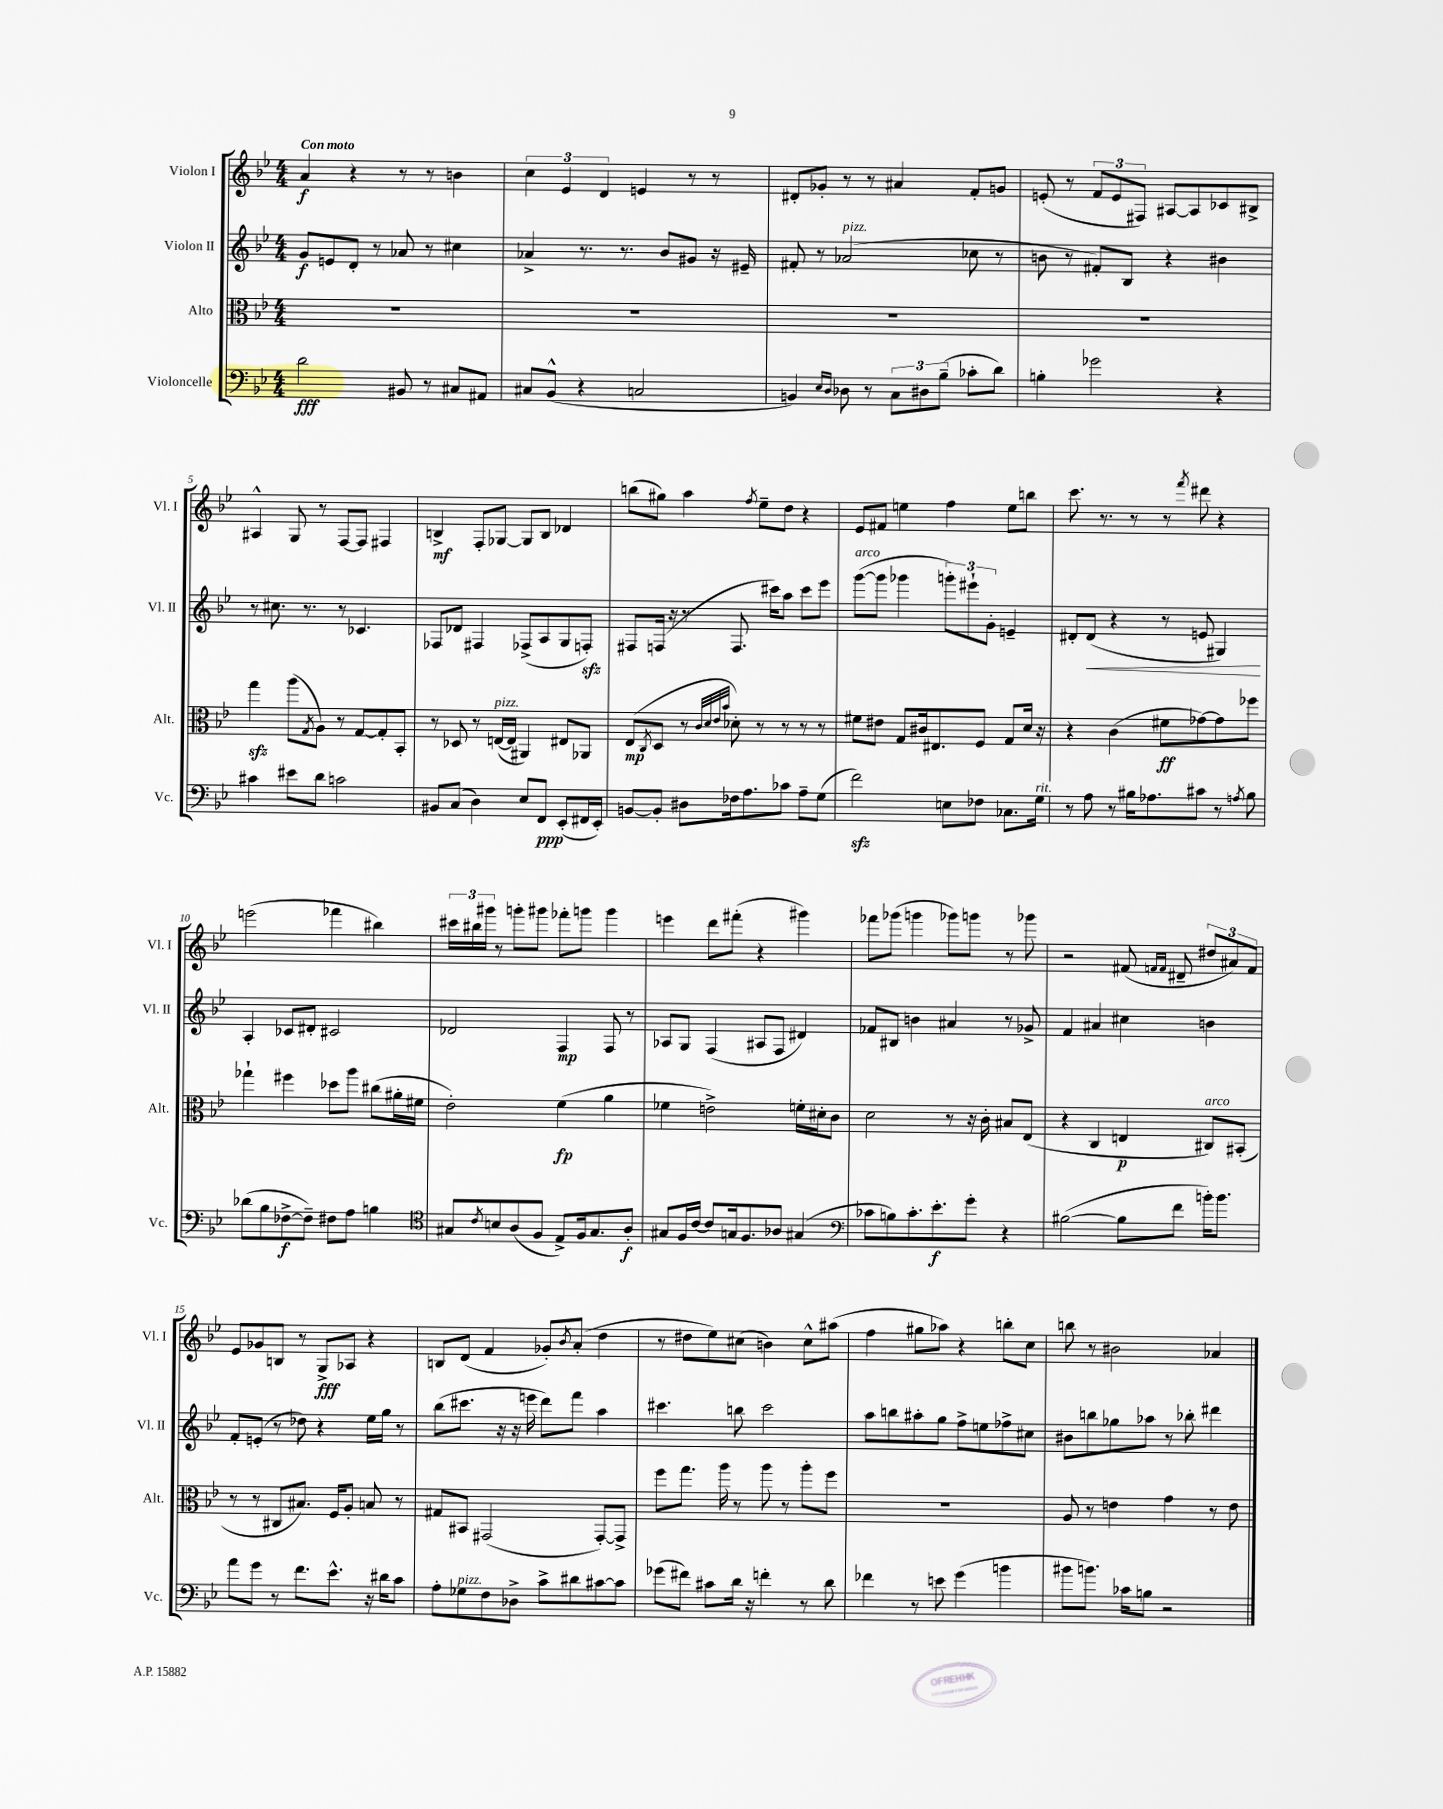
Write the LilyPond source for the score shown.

<<
\new StaffGroup <<
\new Staff = "s0" \with { instrumentName = "Violon I" shortInstrumentName = "Vl. I" } {
    \clef treble \key bes \major \numericTimeSignature \time 4/4 \tempo "Con moto"
    a'4\f r4 r8 r8 b'4 |
    \tuplet 3/2 { c''4 ees'4 d'4 } e'4 r8 r8 |
    dis'8-. ges'8-. r8 r8 ais'4 f'8-. g'8 |
    e'8-.( r8 \tuplet 3/2 { f'8 e'8 fis8) } ais8~ ais8 ces'8 bis8-> |
    ais4-^ g8 r8 f8~ f8 fis4 |
    b4->\mf f8-. ges8~ ges8 b8 des'4 |
    b''8( gis''8) a''4 \acciaccatura { f''8 } ees''8-- d''8 r4 |
    ees'8 fis'8 e''4 f''4 e''8 b''8 |
    c'''8. r8. r8 r8 \acciaccatura { f'''8 } dis'''8 r4 |
    e'''2( fes'''4 bis''4) |
    \tuplet 3/2 { cis'''16 bis''16 gis'''16 } r8 g'''8-. gis'''8 fes'''8-. g'''8 g'''4 |
    e'''4 d'''8 fis'''8-.( r4 gis'''4) |
    fes'''8 ges'''8( g'''4 ges'''8) g'''8 r8 ges'''8 |
    r2 fis'8( \grace { f'16 f'16 } dis'8-- \tuplet 3/2 { dis''8 ais'8) f'8 } |
    ees'8 ges'8 b8 r8 g8->\fff aes8 r4 |
    b8 d'8( f'4 ges'8-.) \acciaccatura { bes'8 } a'8-.( d''4 |
    r8 dis''8 ees''8) cis''8( b'4) cis''8-^ ais''8( |
    f''4 gis''8 aes''8) r4 b''8-. c''8 |
    b''8 r8 bis'2 aes'4 \bar "|." |
}
\new Staff = "s1" \with { instrumentName = "Violon II" shortInstrumentName = "Vl. II" } {
    \clef treble \key bes \major \numericTimeSignature \time 4/4
    g'8\f e'8 d'8-. r8 aes'8 r8 cis''4 |
    aes'4-> r8. r8. bes'8 gis'8 r16 eis'16-- |
    fis'8-. r8 aes'2^\markup { \italic "pizz." }( ces''8 r8 |
    b'8 r8 fis'8-.) bes8 r4 bis'4 |
    r8 cis''8. r8. r8 ces'4. |
    fes8 des'8 fis4 fes8->( a8 g8 f8-.\sfz) |
    fis8 f16( r16 r8 f8. cis'''16) a''8 cis'''8 ees'''8 |
    g'''8~^\markup { \italic "arco" }( g'''8 ges'''4 \tuplet 3/2 { g'''8-.) eis'''8-! g'8-. } e'4-- |
    dis'8-. dis'8\<( r4 r8 e'8 gis4\!) |
    a4-. ces'8 dis'8-. cis'2 |
    des'2 f4\mp f8 r8 |
    aes8 g8 f4( ais8 f8 dis'4) |
    fes'8 bis8 b'4 ais'4 r8 ges'8-> |
    f'4 ais'4 cis''4 b'4 |
    f'8-. e'8-.( r8 des''8) r4 ees''16 g''16 r8 |
    bes''8( cis'''8. r16 r16 e'''16 d'''8) f'''8 a''4 |
    cis'''4. b''8 cis'''2 |
    a''8 b''8 ais''8-. g''8 f''8-> e''8 fes''8-> cis''8 |
    bis'8 b''8 ges''8 aes''8 r8 bes''8-. dis'''4 \bar "|." |
}
\new Staff = "s2" \with { instrumentName = "Alto" shortInstrumentName = "Alt." } {
    \clef alto \key bes \major \numericTimeSignature \time 4/4
    R1 |
    R1 |
    R1 |
    R1 |
    g''4\sfz a''8( \acciaccatura { g8 } a8) r8 g8~ g8-. bes,8-. |
    r8 des8 r8 e16~^\markup { \italic "pizz." }( e16 ais,4) eis8 aes,8 |
    ees8\mp( \acciaccatura { c8 } d8 r8 \grace { c'32 d'32 ees'32 bes'32 } des'8-.) r8 r8 r8 r8 |
    fis'8 eis'8 g8 cis'16 eis8. f8 g8 d'16 r16 |
    r4 c'4( fis'8\ff ges'8~) ges'8 fes''8 |
    ges''4-! fis''4 des''8 a''8 cis''8( ais'16-. fis'16 |
    ees'2-.) f'4\fp( a'4 |
    fes'4 e'2->) f'16-. dis'16-. c'8 |
    d'2 r8 r16 c'16-. bis8 ees8( |
    r4 c4 e4\p cis8^\markup { \italic "arco" }) bis,8-.( |
    r8 r8 cis8 bis8.) f16 a8-. b8 r8 |
    gis8 bis,8 gis,2( gis,8~-.) gis,8-> |
    f''8 g''8. a''16 r8 a''8 r8 a''8-. f''8 |
    R1 |
    a8 r8 e'4 g'4 r8 e'8 \bar "|." |
}
\new Staff = "s3" \with { instrumentName = "Violoncelle" shortInstrumentName = "Vc." } {
    \clef bass \key bes \major \numericTimeSignature \time 4/4
    d'2\fff bis,8 r8 cis8 ais,8 |
    cis8 bes,8-^( r4 c2 |
    b,4) \grace { ees16 d16 } des8 r8 \tuplet 3/2 { c8 dis8 bes8--( } ces'8-. d'8) |
    b4-. ges'2 r4 |
    cis'4 eis'8 d'8 c'2 |
    bis,8 c8( d4) ees8 f,8\ppp ees,8-.( fis,16 ees,16-.) |
    b,8~ b,8-. dis8 fes16 a8. ces'8 a8-- g8( |
    f'2\sfz) e8 fes8 ces8. g16^\markup { \italic "rit." } |
    r8 a8 r8 bis16 aes8. cis'8 r8 \acciaccatura { a8 } bis8 |
    des'8( bes8 fes8~->\f fes8--) fis8 a8 b4 |
    \clef tenor gis8 \acciaccatura { c'8 } b8 a8( f8 ees8->) f16 gis8. a8-.\f |
    gis8 f16 c'16~ c'8 g16 f8. aes8 gis4( |
    \clef bass ces'8 b8) ces'8.-. ees'8.-.\f g'8-. r4 |
    bis2~( bis8 f'8 b'16-.) b'8. |
    a'8 g'8 r8 f'8. ees'8.-^ r16 dis'16 c'8 |
    a8-. ges8^\markup { \italic "pizz." } f8 des8-> c'8-> dis'8 cis'8~ cis'8 |
    ges'8( fis'8) cis'8 d'16 r16 f'4-. r8 d'8 |
    fes'4 r8 e'8 g'4( b'4 |
    bis'8 b'8.) ces'16 b8 r2 \bar "|." |
}
>>
>>
